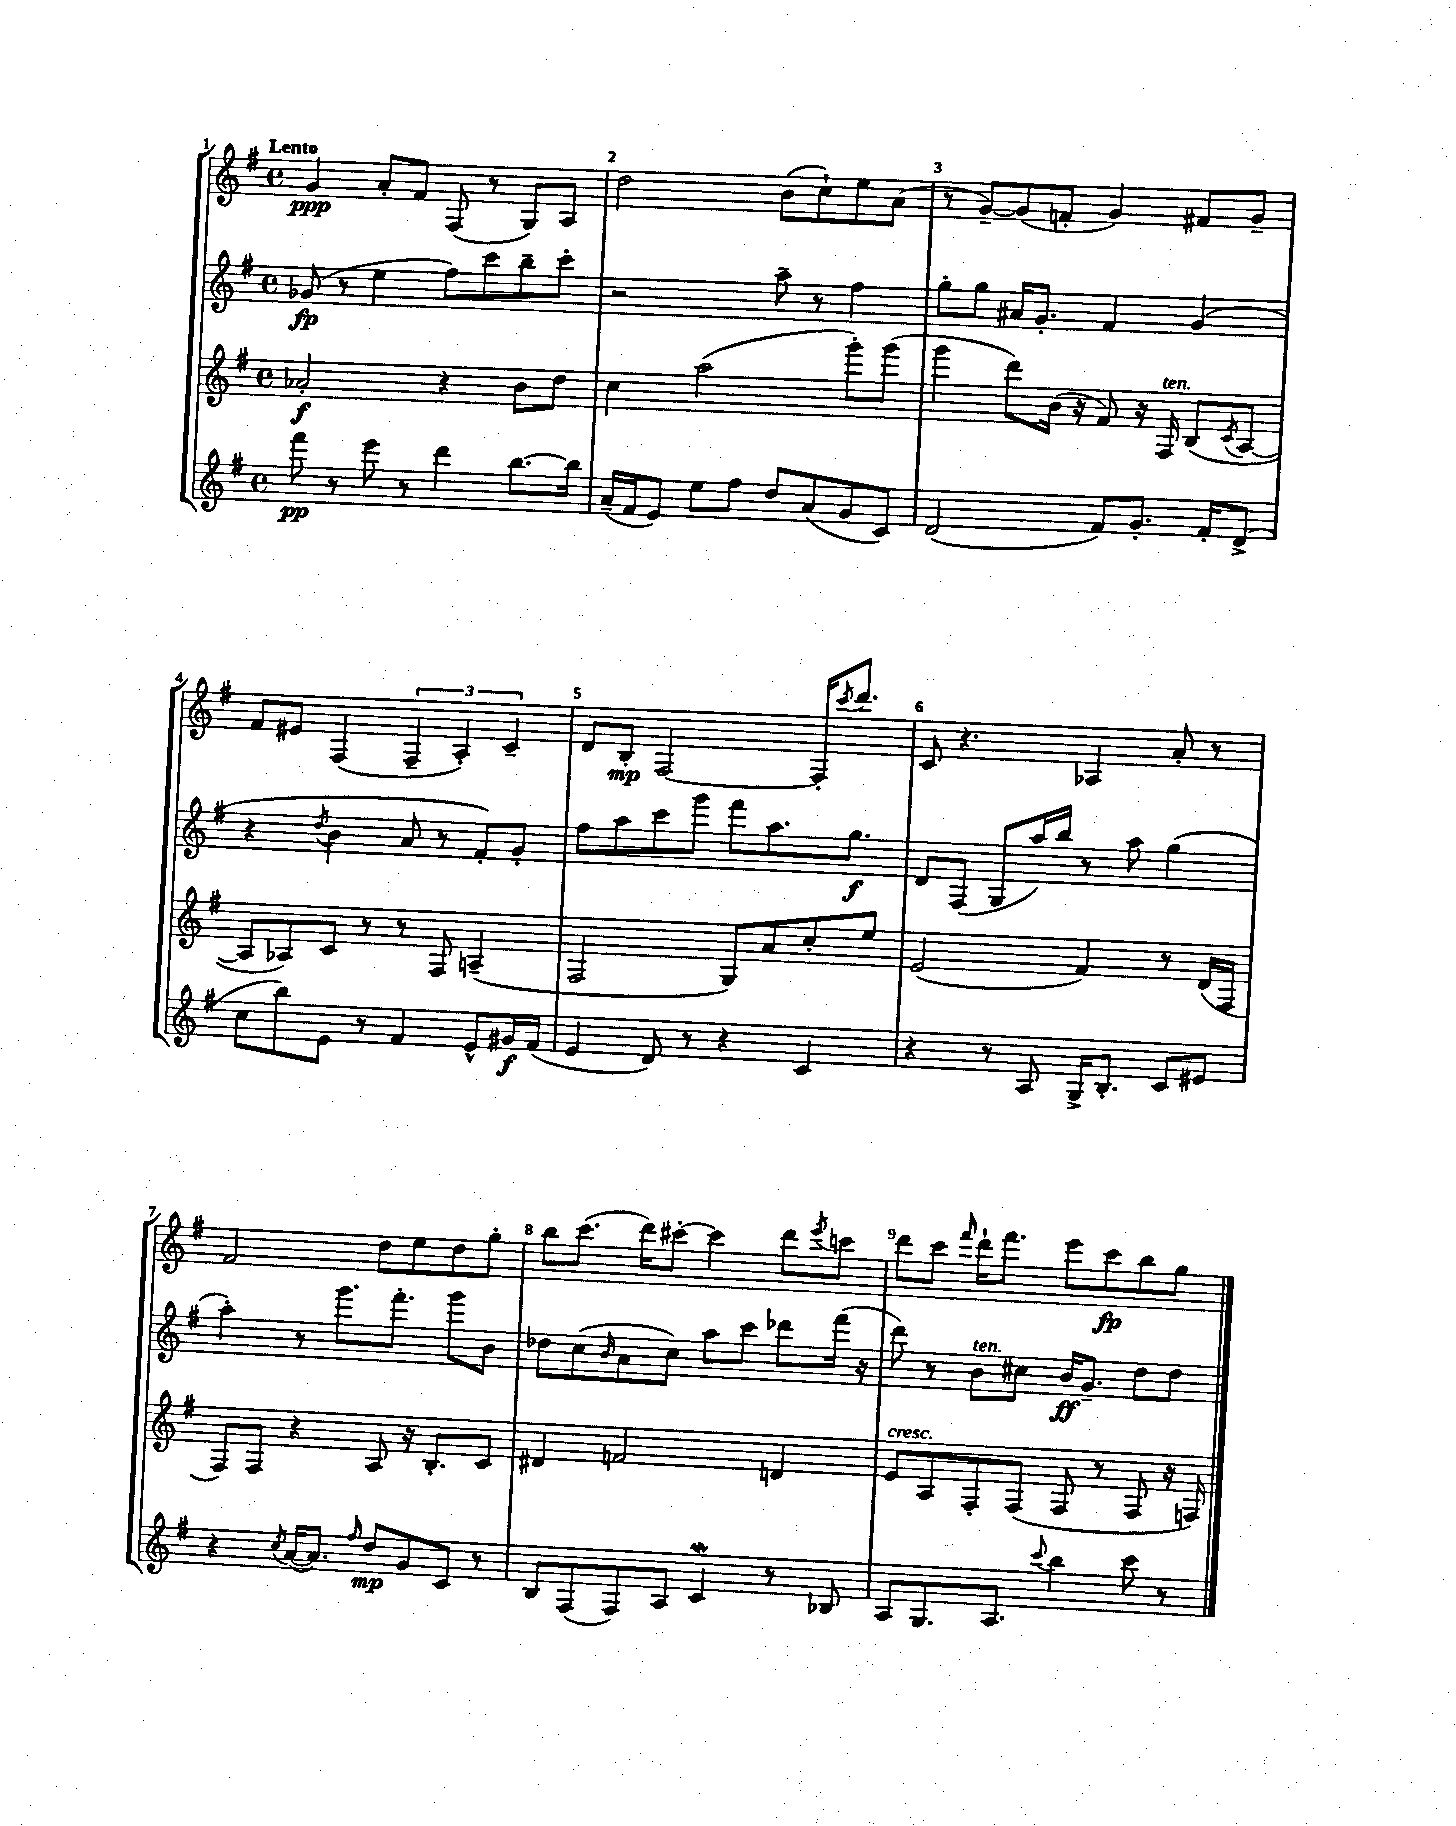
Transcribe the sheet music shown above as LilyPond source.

<<
\new StaffGroup <<
\new Staff = "s0" {
    \clef treble \key g \major \defaultTimeSignature \time 4/4 \tempo "Lento"
    g'4\ppp a'8-. fis'8 fis8( r8 g8) a8 |
    d''2 b'8( c''8-!) e''8 a'8( |
    r8 g'8~--) g'8( f'8-. g'4) fis'8 g'8-- |
    fis'8 eis'8 fis4( \tuplet 3/2 { fis4-- a4-.) c'4-- } |
    d'8 b8-.\mp fis2~ fis16-. \acciaccatura { c'''8 } d'''8. |
    c'8 r4. aes4 a'8-. r8 |
    fis'2 d''8 e''8 d''8 g''8-. |
    b''8 c'''8.( d'''16) cis'''8~-. cis'''4 d'''8 \acciaccatura { e'''8 } c'''8 |
    d'''8 c'''8 \grace { fis'''16 } d'''16-! fis'''8. e'''8 c'''8\fp b''8 g''8 \bar "|." |
}
\new Staff = "s1" {
    \clef treble \key g \major \defaultTimeSignature \time 4/4
    ges'8\fp( r8 e''4 fis''8) c'''8 b''8-- c'''8-. |
    r2 a''8-- r8 fis''4 |
    g''8-. g''8 ais'16 g'8.-. fis'4 g'4( |
    r4 \acciaccatura { d''8 } b'4 a'8 r8 fis'8-.) g'8-. |
    fis''8 a''8 c'''8 g'''8 fis'''8 a''8. g''8.\f |
    d'8 fis8( g8 a''16) b''16 r8 a''8 g''4( |
    a''4-.) r8 g'''8. fis'''8.-. g'''8 b'8 |
    des''8 c''8( \grace { b'16 } a'8 c''8) a''8 c'''8 des'''8 fis'''16( r16 |
    d'''8) r8 b'8^\markup { \italic "ten." } cis''8 b'16\ff g'8.-- d''8 d''8 \bar "|." |
}
\new Staff = "s2" {
    \clef treble \key g \major \defaultTimeSignature \time 4/4
    aes'2-.\f r4 b'8 d''8 |
    c''4 a''2( g'''8-.) g'''8( |
    g'''4 d'''8) b'16( r16 fis'8) r16 fis16^\markup { \italic "ten." } b8( \acciaccatura { c'8 } a8~ |
    a8 aes8) c'8 r8 r8 fis8 a4--( |
    fis2 g8) a'8 c''8-. e''8 |
    e'2( fis'4) r8 d'16( fis16 |
    fis8) fis8 r4 a8 r16 b8.-. c'8 |
    dis'4 f'2 d'4 |
    e'8^\markup { \italic "cresc." } a8 fis8-. fis8( fis8 r8 fis8 r16 f16) \bar "|." |
}
\new Staff = "s3" {
    \clef treble \key g \major \defaultTimeSignature \time 4/4
    fis'''8\pp r8 e'''8 r8 d'''4 b''8.~ b''16 |
    a'16--( fis'16 e'8) e''8 fis''8 d''8 a'8( g'8 c'8) |
    d'2( fis'8) g'8.-. fis'16-. d'8->( |
    c''8 b''8) e'8 r8 fis'4 e'8-^ gis'16\f fis'16( |
    e'4 d'8) r8 r4 c'4 |
    r4 r8 a8 g16-> b8.-. c'8 eis'8 |
    r4 \acciaccatura { c''8 } a'16~( a'8.) \grace { fis''16 } d''8\mp g'8 c'8 r8 |
    b8 fis8( fis8) a8 c'4\mordent r8 bes8 |
    a8 g8. a8. \appoggiatura { c'''8 } b''4 c'''8 r8 \bar "|." |
}
>>
>>
\layout { \context { \Score \override BarNumber.break-visibility = ##(#f #t #t) barNumberVisibility = #all-bar-numbers-visible } }
